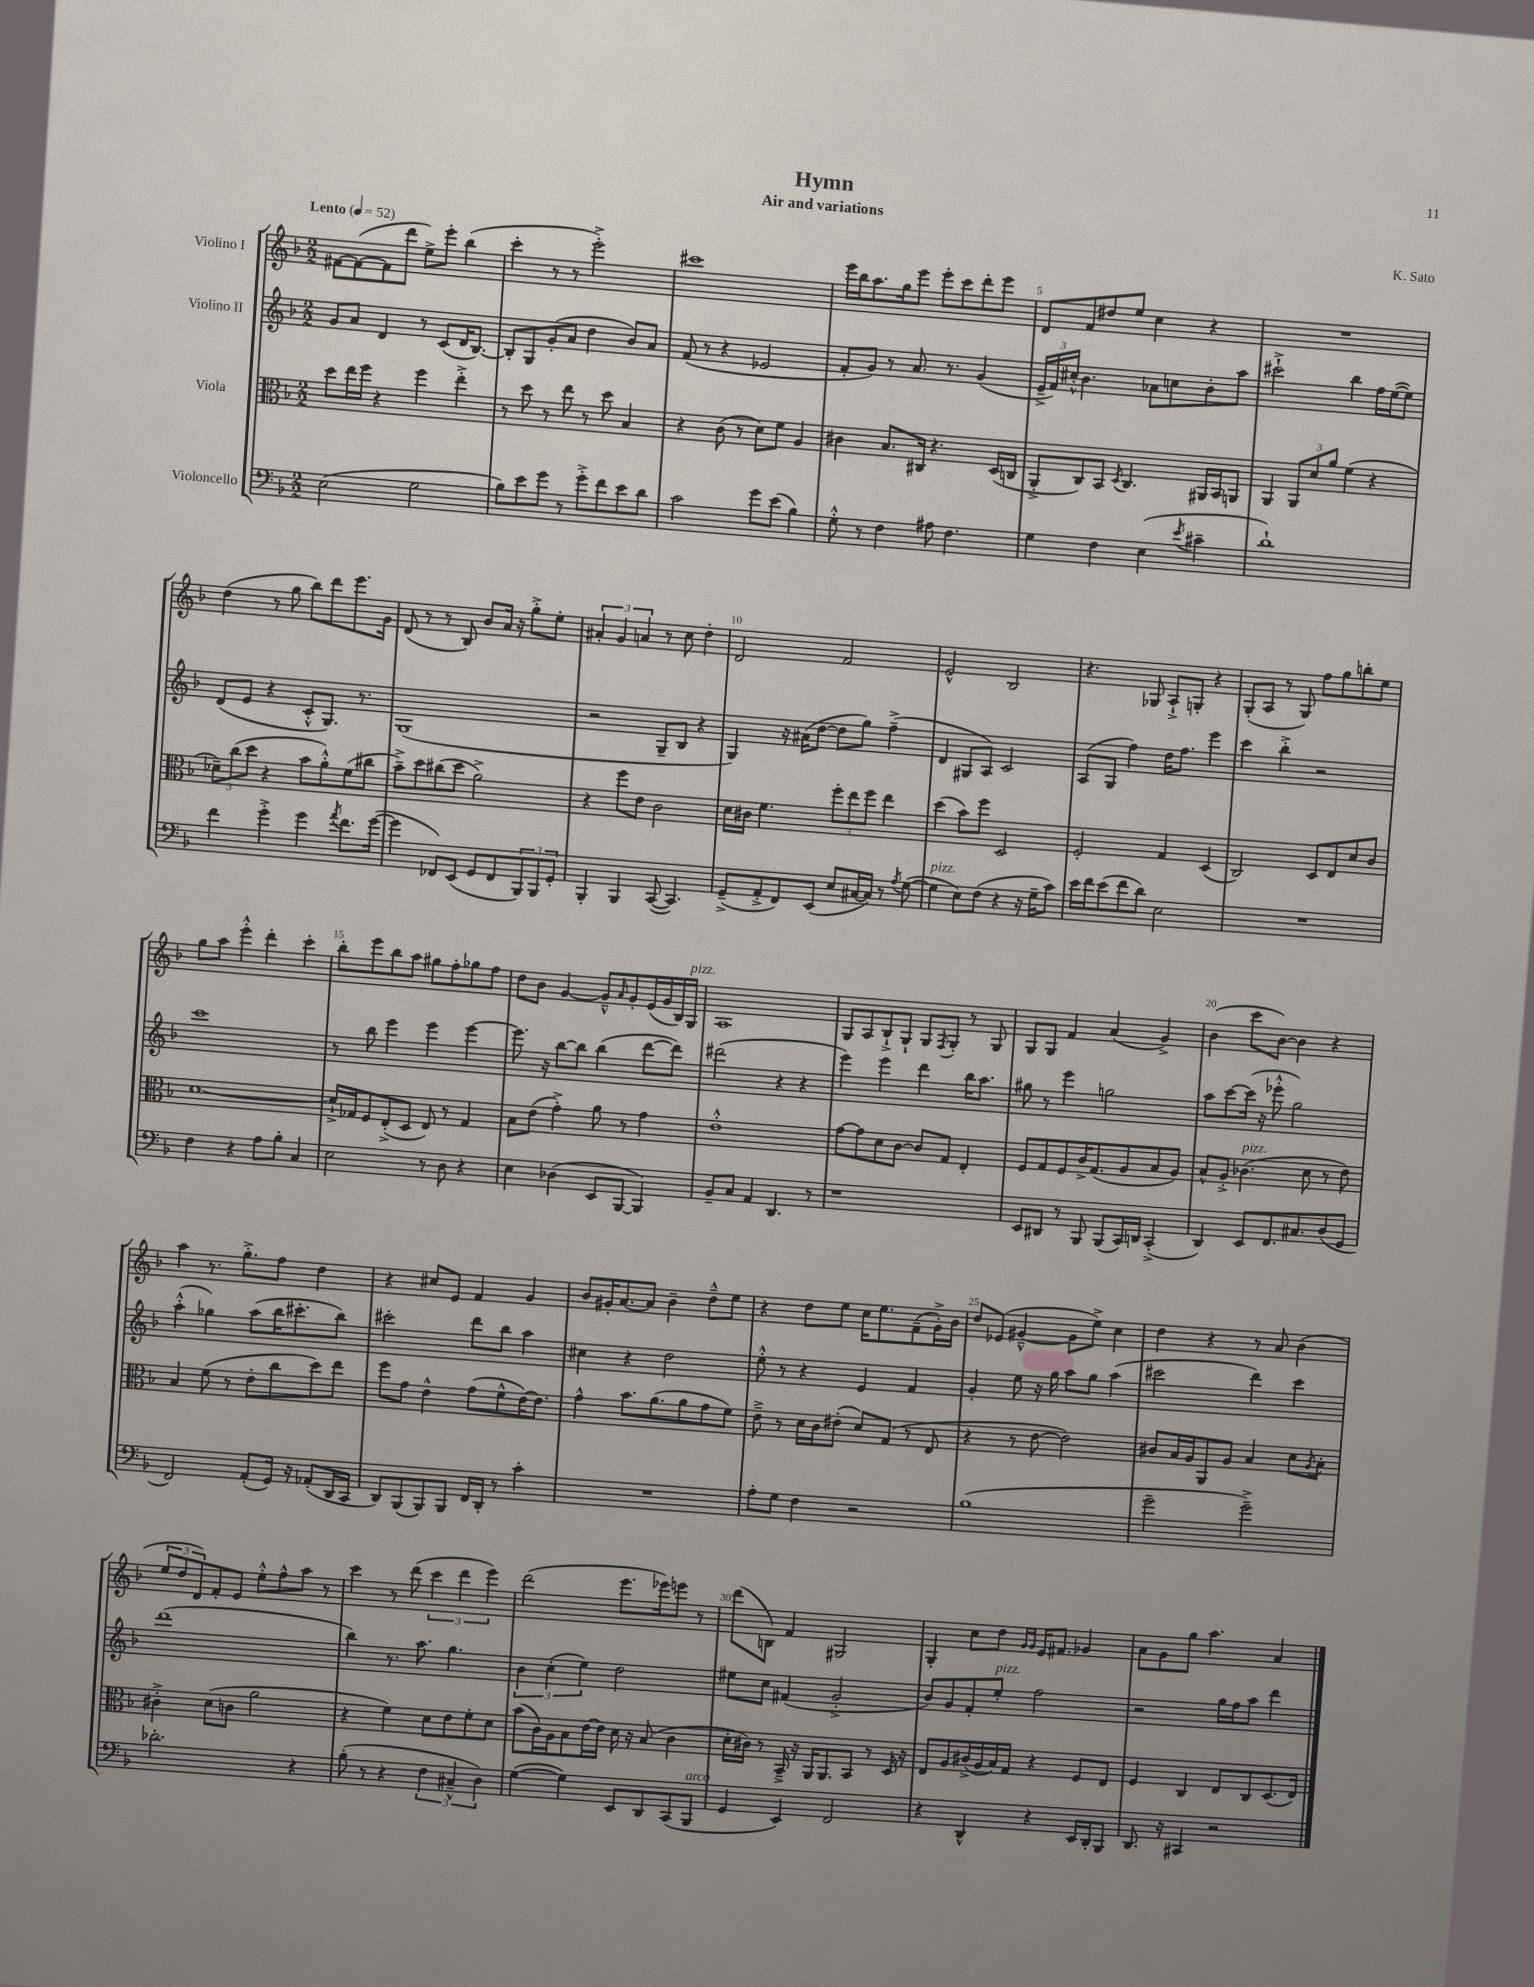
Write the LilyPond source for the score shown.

\header { title = "Hymn" composer = "K. Sato" subtitle = "Air and variations" }
<<
\new StaffGroup <<
\new Staff = "s0" \with { instrumentName = "Violino I" } {
    \clef treble \key f \major \numericTimeSignature \time 2/2 \tempo "Lento" 4 = 52
    fis'8~ fis'8~( fis'8 d'''8 e''8->) e'''8-. bes''4( |
    c'''4-. r8 r8 e'''2-.->) |
    cis'''1 |
    e'''16 bes''16 a''8. g''16 e'''8 e'''8-. c'''8 d'''8-. e'''8 |
    d'8 f'8 dis''8 e''8 c''4 r4 |
    R1 |
    d''4( r8 g''8 bes''8) d'''8 e'''8. g'16 |
    d'8( r8 r8 bes8) bes'8 a'16 r16 g''8-.-> e''8-. |
    \tuplet 3/2 { ais'4-. g'4 a'4 } r8 c''8 d''4-. |
    d'2 f'2 |
    e'2-^ bes2 |
    r4. ges8 a8-!-> g8-. r4 |
    g8-.( a8 r8 g8) f''8 g''8 b''8-. e''8 |
    g''8 a''8 e'''4-.-^ d'''4-. c'''4-. |
    bes''8-. e'''8 bes''8 a''8 gis''8 f''8-. ges''8 f''8 |
    d''8 bes'8 g'4~ g'8---^ \grace { a'16 } g'8-. e'16( g'16 bes16) g16^\markup { \italic "pizz." } |
    a1 |
    g8 a8 bes8-!-> g8-! g8 \acciaccatura { f8 } g8-. r8 g8 |
    g8 g8 f'4 a'4( g'4->) |
    bes'4( c'''8 bes'8~) bes'4 r4 |
    a''4 r8. g''8.-.-> f''8 d''4 |
    r4 cis''8 e'8 f'4 g'4 |
    bes'8 gis'16-. a'8.~ a'8 bes'4-- d''8---^ e''8 |
    r4 d''8 e''8 c''16 e''8. f'8--( g'16-.->) bes'16 |
    d''8 ees'8( gis'4~---^ gis'8 e''8->) c''4 |
    d''4 r4 r8 a'8 bes'4( |
    \tuplet 3/2 { e''8 d''8 d'8) } f'8-. e'8 e''8-.-^ f''8-^ a''8 r8 |
    c'''4 r8 d'''8( \tuplet 3/2 { c'''4 d'''4 e'''4) } |
    d'''2( e'''8. ees'''16) e'''8 r8 |
    d'''8( b8) f'4 gis2 |
    g4-. c''8 d''8 \grace { g'16 g'16 } e'16 fis'8. ges'4 |
    a'8 g'8 g''8 a''4. a'4 \bar "|." |
}
\new Staff = "s1" \with { instrumentName = "Violino II" } {
    \clef treble \key f \major \numericTimeSignature \time 2/2
    g'8 a'8 d'4 r8 c'8( d'16 bes8.~) |
    bes8-. g8 g'8-.( a'8 d''4 bes'8) a'8 |
    f'8( r8 r4 ees'2 |
    f'8-. g'8) r8 a'8. r8. g'4( |
    \tuplet 3/2 { e'16---> f'16) cis''16-.-^ } bes'4. aes'8 c''8 bes'8-. a''8 |
    cis'''2-!-> bes''4 f''16 e''16~( e''8) |
    d'8( e'8 r4 c'8-.-^ g8.) r8. |
    g1( |
    r2 g8-- bes8 r4 |
    g4) r16 ais'16( d''8~ d''8 g''8) f''4--->( |
    d'4 gis8 a8) c'2 |
    a8( g8 f''4) d''16 f''8. e'''4 |
    c'''4 bes''4-.-> r2 |
    c'''1 |
    r8 bes''8 e'''4 e'''4 e'''4~ |
    e'''8. r16 bes''8~ bes''8 bes''4( d'''8~ d'''8) |
    dis'''2( r4 r4 |
    e'''4) e'''4 d'''4 bes''16 a''8. |
    gis''8 r8 e'''4 g''2 |
    a''8 c'''8~ c'''16( r16 ees'''8-.-^ g''2) |
    a''4-.-^( ges''4) a''8( bes''16 cis'''8.-. bes''8) |
    cis'''2-. d'''8 bes''8 a''4 |
    cis''4 r4 d''2 |
    e''8-.-^ r8 r4 e'4 f'4 |
    g'4-. e''8 r16 g''16 a''8 g''8 a''4( |
    cis'''2 d'''4) cis'''4 |
    d'''1( |
    bes''4) r8. a''8. g''4. |
    \tuplet 3/2 { bes'4 c''4-.( e''4) } d''2 |
    eis''8 c''8 fis'4( g'2-.-> |
    bes'8) g'8 f'8-. e''8-.^\markup { \italic "pizz." } f''2 |
    r2 g''16 f''16 a''8 d'''4 \bar "|." |
}
\new Staff = "s2" \with { instrumentName = "Viola" } {
    \clef alto \key f \major \numericTimeSignature \time 2/2
    d''8 e''16 f''16 r4 f''4 e''4-.-> |
    r8 d''8 r8 e''8 r8 d''8 bes4 |
    r4 c'8( r8 d'8) f'8 a4 |
    cis'4 bes8. cis16 r4. d16( c16 |
    a,8-.-> c8) bes,8 \acciaccatura { d8 } c4. ais,16 bes,16 a,8 |
    a,4 \tuplet 3/2 { a,8 d'8 a'8 } f'4( r4 |
    \tuplet 3/2 { des'8--) c''8( d''8 } r4 bes'8 a'8-.-^) f'8( cis''8 |
    bes'8--->) d''8 cis''8( d''8 a'2->) |
    r4 f''8 e'8 c'2 |
    d'16 cis'16 f'4. \tuplet 3/2 { f''8-. e''8 f''8 } e''4 |
    d''4( bes'8) f''8 d2 |
    f2-. g4 d4( |
    c2) d8 e8 d'8 c'8 |
    d'1~ |
    d'16-!-> ges16 f8 e8-.->( d8 e8) r8 ges4 |
    bes8 e'8( g'4-.->) a'8 r8 g'4 |
    e'1-.-^ |
    g'8~ g'8 d'8 c'8~ c'8 g8 e4-. |
    f8 g8 f8 c'16-> g8.( a8 bes8 a8) |
    bes8-^ a8-.-> ces'4.^\markup { \italic "pizz." }( d'8 r8 e'8) |
    bes4 f'8( r8 e'8-. c''8 d''8) e''8 |
    f''8 g'8 e'4-^ g'8( f'8-^ e'16~) e'8. |
    g'4-^ bes'8. a'8.( a'8 g'8 f'8) |
    e'8---> r8 d'16 c'16 eis'8-.( d'8) g8( r8 e8 |
    r4 r8 e'8~ e'2) |
    cis'8 bes16 a16 a,8 a8 bes4 d'8 \acciaccatura { a8 } bes8-. |
    cis'4-.-> d'8( c'8 a'2 |
    r4 f'4) d'8 e'8 f'8-. d'8 |
    bes'8( c'16) a16 bes8 e'16~ e'16 d'16 r16 bes8( c'4 |
    d'16-. cis'16) r8 bes,16---> r16 a,16 a,8. bes,8 r8 d16 r16 |
    e8 a8 cis'16->( a16 bes16) g16 r4 f8 e8 |
    f4 c4 e8 c8 d8.( e16) \bar "|." |
}
\new Staff = "s3" \with { instrumentName = "Violoncello" } {
    \clef bass \key f \major \numericTimeSignature \time 2/2
    e2( g2 |
    bes8) e'8 g'8 r8 g'8-.-> f'8 e'8 d'8 |
    c'2 g'8 e'8( bes4) |
    g8-.-^ r8 f4 ais8 f4. |
    g4 f4 e4( \acciaccatura { e'8 } cis'4-- |
    d'1-!) |
    f'4 g'4-.-> g'4 \acciaccatura { a'8 } f'8. g'16~( |
    g'4 fes,8) e,8( g,8 fes,8 \tuplet 3/2 { bes,,8) bes,,8 g,8-. } |
    bes,,4-. bes,,4 c,8~( c,4.) |
    g,8--->( a,8-.-> f,8) e,8( e8 cis16~ cis16) r8 \acciaccatura { a8 } g8~( |
    g4^\markup { \italic "pizz." } e8) f8( r4 r16 g16-- c'8) |
    e'16 f'16 e'8( f'8 d'8) e2 |
    R1 |
    f4 r4 a8 bes8-. c4 |
    e2 r8 d8 r4 |
    e4 des4( e,8 bes,,8~ bes,,4) |
    bes,8-- c8 a,4 d,4. r8 |
    r1 |
    e,8 dis,8 r8 bes,,8 bes,,8( c,16) d,16 c,4-.->( |
    d,4) e,8 f,8. cis8. d8( g,8 |
    f,2) a,8-.( g,16) r16 aes,8-.( d,16 c,16 |
    d,8) bes,,8( bes,,8) bes,,8 f,16 d,16-. r8 c'4-. |
    R1 |
    a8-. g8 f4 r2 |
    bes1( |
    g'2-- g'2--->) |
    des'2.-. r4 |
    bes8-.( r8 r4 \tuplet 3/2 { f4 cis4---^ d4) } |
    g4~( g4) e,8 d,8 c,8( bes,,8^\markup { \italic "arco" } |
    g,4 e,4) f,2 |
    r4 d,4-^ r4 e,16 d,16-. bes,,8 |
    d,8. r16 cis,4 r2 \bar "|." |
}
>>
>>
\layout { \context { \Score \override BarNumber.break-visibility = ##(#f #t #t) barNumberVisibility = #(every-nth-bar-number-visible 5) } }
